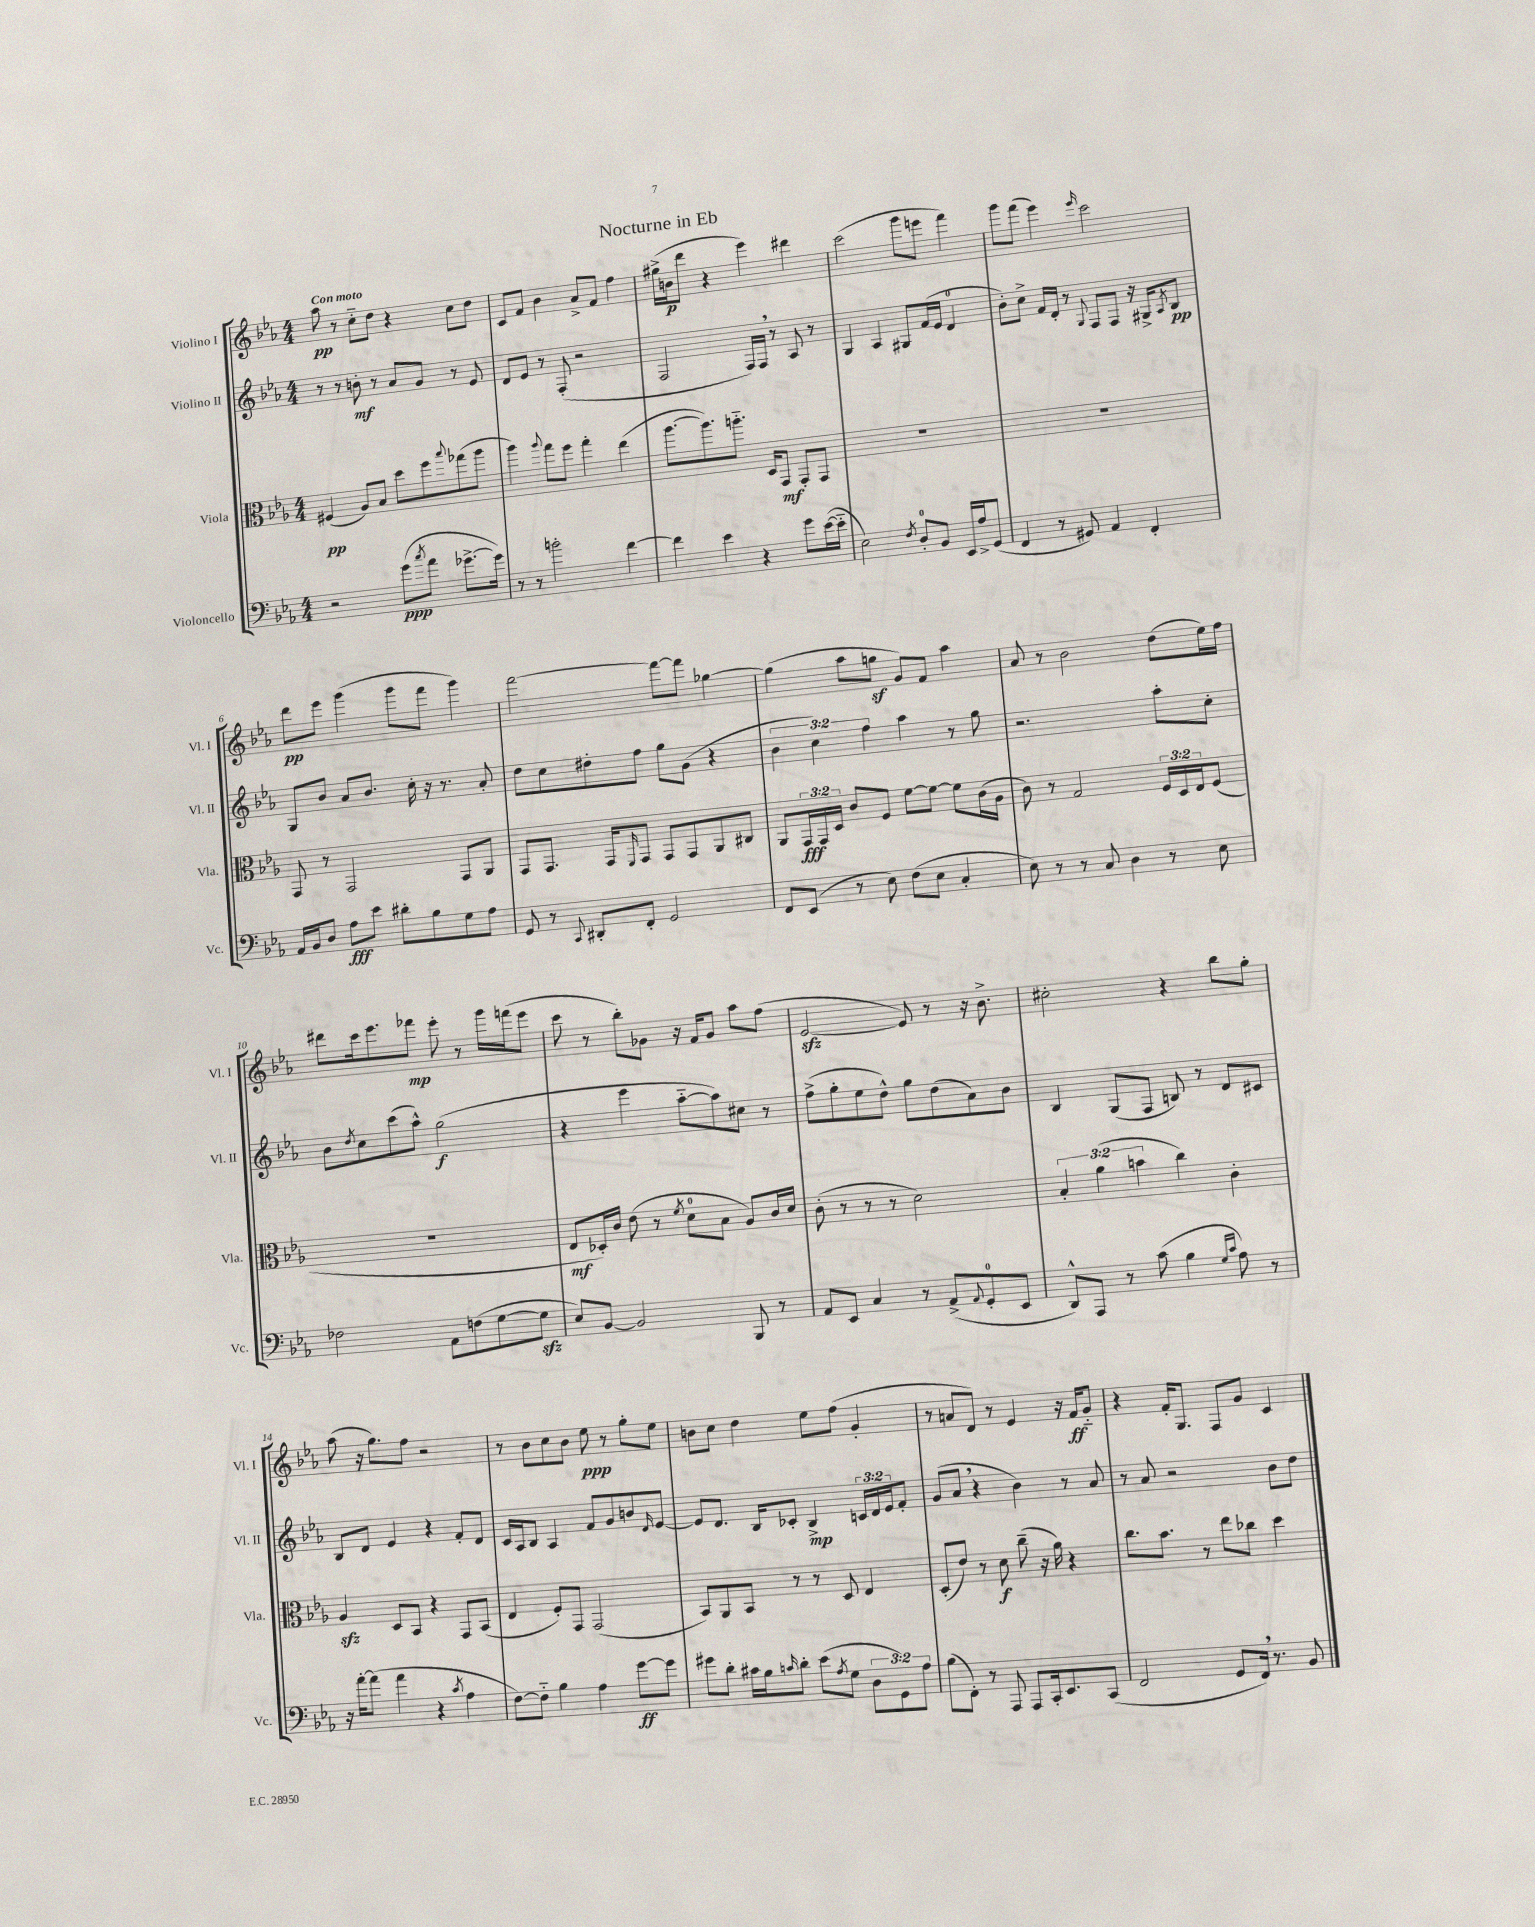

**kern	**kern	**kern	**kern
*staff4	*staff3	*staff2	*staff1
*clefF4	*clefC3	*clefG2	*clefG2
*k[b-e-a-]	*k[b-e-a-]	*k[b-e-a-]	*k[b-e-a-]
*M4/4	*M4/4	*M4/4	*M4/4
2r	(4F#	8r	8aa-
.	.	8r	8r
.	8A-)	8b'	8cc'~
.	8B-	8r	8dd
(8g	8dd	8a-	4r
8qcc	.	.	.
8a-	8ff	8g	.
.	8qqbb-	.	.
[8.g-^	(8gg-	8r	8cc
.	8aa-	8e-	8dd
16g-])	.	.	.
=	=	=	=
8r	4aa-)	8d	8c
8r	.	8e-	8f
.	8qqaa-	.	.
2b'	8gg	8r	4b-
.	8ff	(8F'	.
.	4gg'	2r	8a-^
.	.	.	8f
[4f	(4ee-	.	4ff
=	=	=	=
4f]	[8.aa-	2F	(16gg#^
.	.	.	16b
.	.	.	8ddd
.	8.aa-])	.	.
4e-	.	.	4r
.	8.aa'~	.	.
4r	.	16F)	4eee-)
.	16D	16F	.
.	8GG	8r	.
8g	8GG'	8A-	4ddd#
([16e-	8GG	8r	.
16e-'~]	.	.	.
=	=	=	=
2E-)	1r	4G	(2ccc
.	.	4A-	.
8qF	.	.	.
8D'	.	8G#	8ggg
8BB-	.	(16f	8eee
.	.	16e-	.
16EE-	.	4d	4fff)
16A-^	.	.	.
(8GG	.	.	.
=	=	=	=
4FF	1r	8b-')	8ggg
.	.	8cc^	(8fff
8r	.	16f	4eee-)
.	.	16d'	.
8GG#)	.	8r	.
.	.	8qqG	16qqeee-
4AA-	.	8F	2ccc
.	.	8F	.
4FF'	.	16r	.
.	.	16G#^	.
.	.	8qA-	.
.	.	8B-	.
=	=	=	=
16AA-	8GG	8G	8ddd
16BB-	.	.	.
8D	8r	8b-	8eee-
8A-	2GG	8a-	(4ggg
8e-	.	8.b-	.
8d#'	.	.	8ggg
.	.	16cc'	.
8B-	.	16r	8fff
.	.	8.r	.
8G	8GG	.	4ggg)
8A-	8AA-	8a-'	.
=	=	=	=
8GG	8GG	8dd	[2fff
8r	8.GG	8cc	.
8qqCC	.	.	.
8DD#'	.	8dd#'	.
.	16GG	.	.
.	16qqFF	.	.
8FF'	8GG	8ff	.
2GG	8GG	8gg	8fff_
.	8GG	(8g	8fff]
.	8AA-	4r	[4gg-
.	8C#	.	.
=	=	=	=
8FF	8AA-	6b-	(4gg-]
(8EE-	24GG	.	.
.	24GG	6cc)	.
.	24D	.	.
8r	8c	.	8aa-
.	.	6ff	.
8E-)	8F	.	8gg
(8F	[8f	4aa-	8g)
8E-	8f_	.	8f
4C'	8f]	8r	4aa-
.	(16c	8gg	.
.	16A-	.	.
=	=	=	=
8E-)	8c)	2.r	8a-
8r	8r	.	8r
8r	2G	.	2b-
8C	.	.	.
4D	.	.	.
8r	24F	8aa-'	(8dd
.	24D	.	.
.	24E-	.	.
8E-	(8F	8cc'	16ee-)
.	.	.	16ff
=	=	=	=
2F-	1r	8b-	8ddd#
.	.	8qdd	.
.	.	8cc	16ccc
.	.	.	8.eee-
.	.	(8ccc	.
.	.	8aa-^^)	8fff-
8AA-	.	(2gg	8eee-'
(8F	.	.	8r
[8G	.	.	16ggg
.	.	.	(16fff
8G]	.	.	8eee-
=	=	=	=
8E-)	8E-	4r	8ccc
[8BB-	16D-')	.	8r
.	16c	.	.
2BB-]	(8e-	4eee-	8bb-')
.	8r	.	8g-
.	8qf	.	.
.	8d	[8aa-'~	16r
.	.	.	16f
.	8B-	8aa-])	8g-
8BBB-	8A-)	8cc#	8aa-
8r	16c	8r	(8ff
.	16d	.	.
=	=	=	=
8AA-	(8c'	(8ff^	[2e-
8EE-	8r	8gg'	.
4C	8r	8ee-	.
.	8r	8dd^^)	.
8r	2d)	8gg	8e-])
(8AA-^	.	(8dd	8r
8qqAA-	.	.	.
8GG'	.	8a-)	16r
.	.	.	8.b-^
8EE-	.	8b-	.
=	=	=	=
8DD^^)	6B-'	4B-	2cc#'
8AAA-	.	.	.
.	(6a-	.	.
8r	.	(8G	.
.	6b	.	.
(8c	.	8F	.
4B-	4cc)	8B)	4r
.	.	8r	.
16qqG	.	.	.
16qqc	.	.	.
8A-)	4c'	8d	8bb-
8r	.	8c#	8gg'
=	=	=	=
16r	4A-	8B-	(8aa-
[16a-'	.	.	.
(8a-]	.	8d	16r
.	.	.	8.gg)
4a-	8D	4e-	.
.	8BB-	.	8ff
4r	4r	4r	2r
8qc	.	.	.
4A-	8GG	8f'	.
.	(8BB-	8d	.
=	=	=	=
[8F)	4E-	16c	8r
.	.	16A-	.
8F'~]	.	8B-	8b-
4B-	8F')	4A-	8cc
.	8GG	.	8b-
4A-	(2GG	8f	8ee-
.	.	8g	8r
[8g	.	8b	8gg'
.	.	16qqd	.
8g]	.	[8e-	8ee-
=	=	=	=
8g#	8BB-)	8e-]	8b
8d'	8AA-	8.d	8cc
16c#	8BB-	.	4dd
16B-	.	16B-	.
16qqc	.	.	.
8d'	8r	8c-'	.
(8e-	8r	4B-^	8ee-
8qA-	.	.	.
8G	8D	.	(8ff
12D	4E-	24c	4g'
.	.	24d	.
12GG)	.	24e-	.
.	.	8f'	.
12A-	.	.	.
=	=	=	=
(8B-	(8D'	(8g	8r
8FF')	8e-)	8a-	8a
8r	8r	4r	8d)
8AAA-	8d	.	8r
8AAA-	(8cc~	4b-)	4e-
16CC'	16r	.	.
8.EE-	16a-)	.	.
.	4r	8r	16r
.	.	.	16f
(8CC	.	8a-	8g'~
=	=	=	=
2FF	8.cc	8r	4r
.	.	8a-	.
.	8.b-	.	.
.	.	2r	16f'
.	.	.	8.G
.	8r	.	.
8GG	8ee-	.	8F
16FF)	8cc-	.	8g
8.r	.	.	.
.	4dd	8b-	4c
8BB-	.	8dd	.
==	==	==	==
*-	*-	*-	*-
